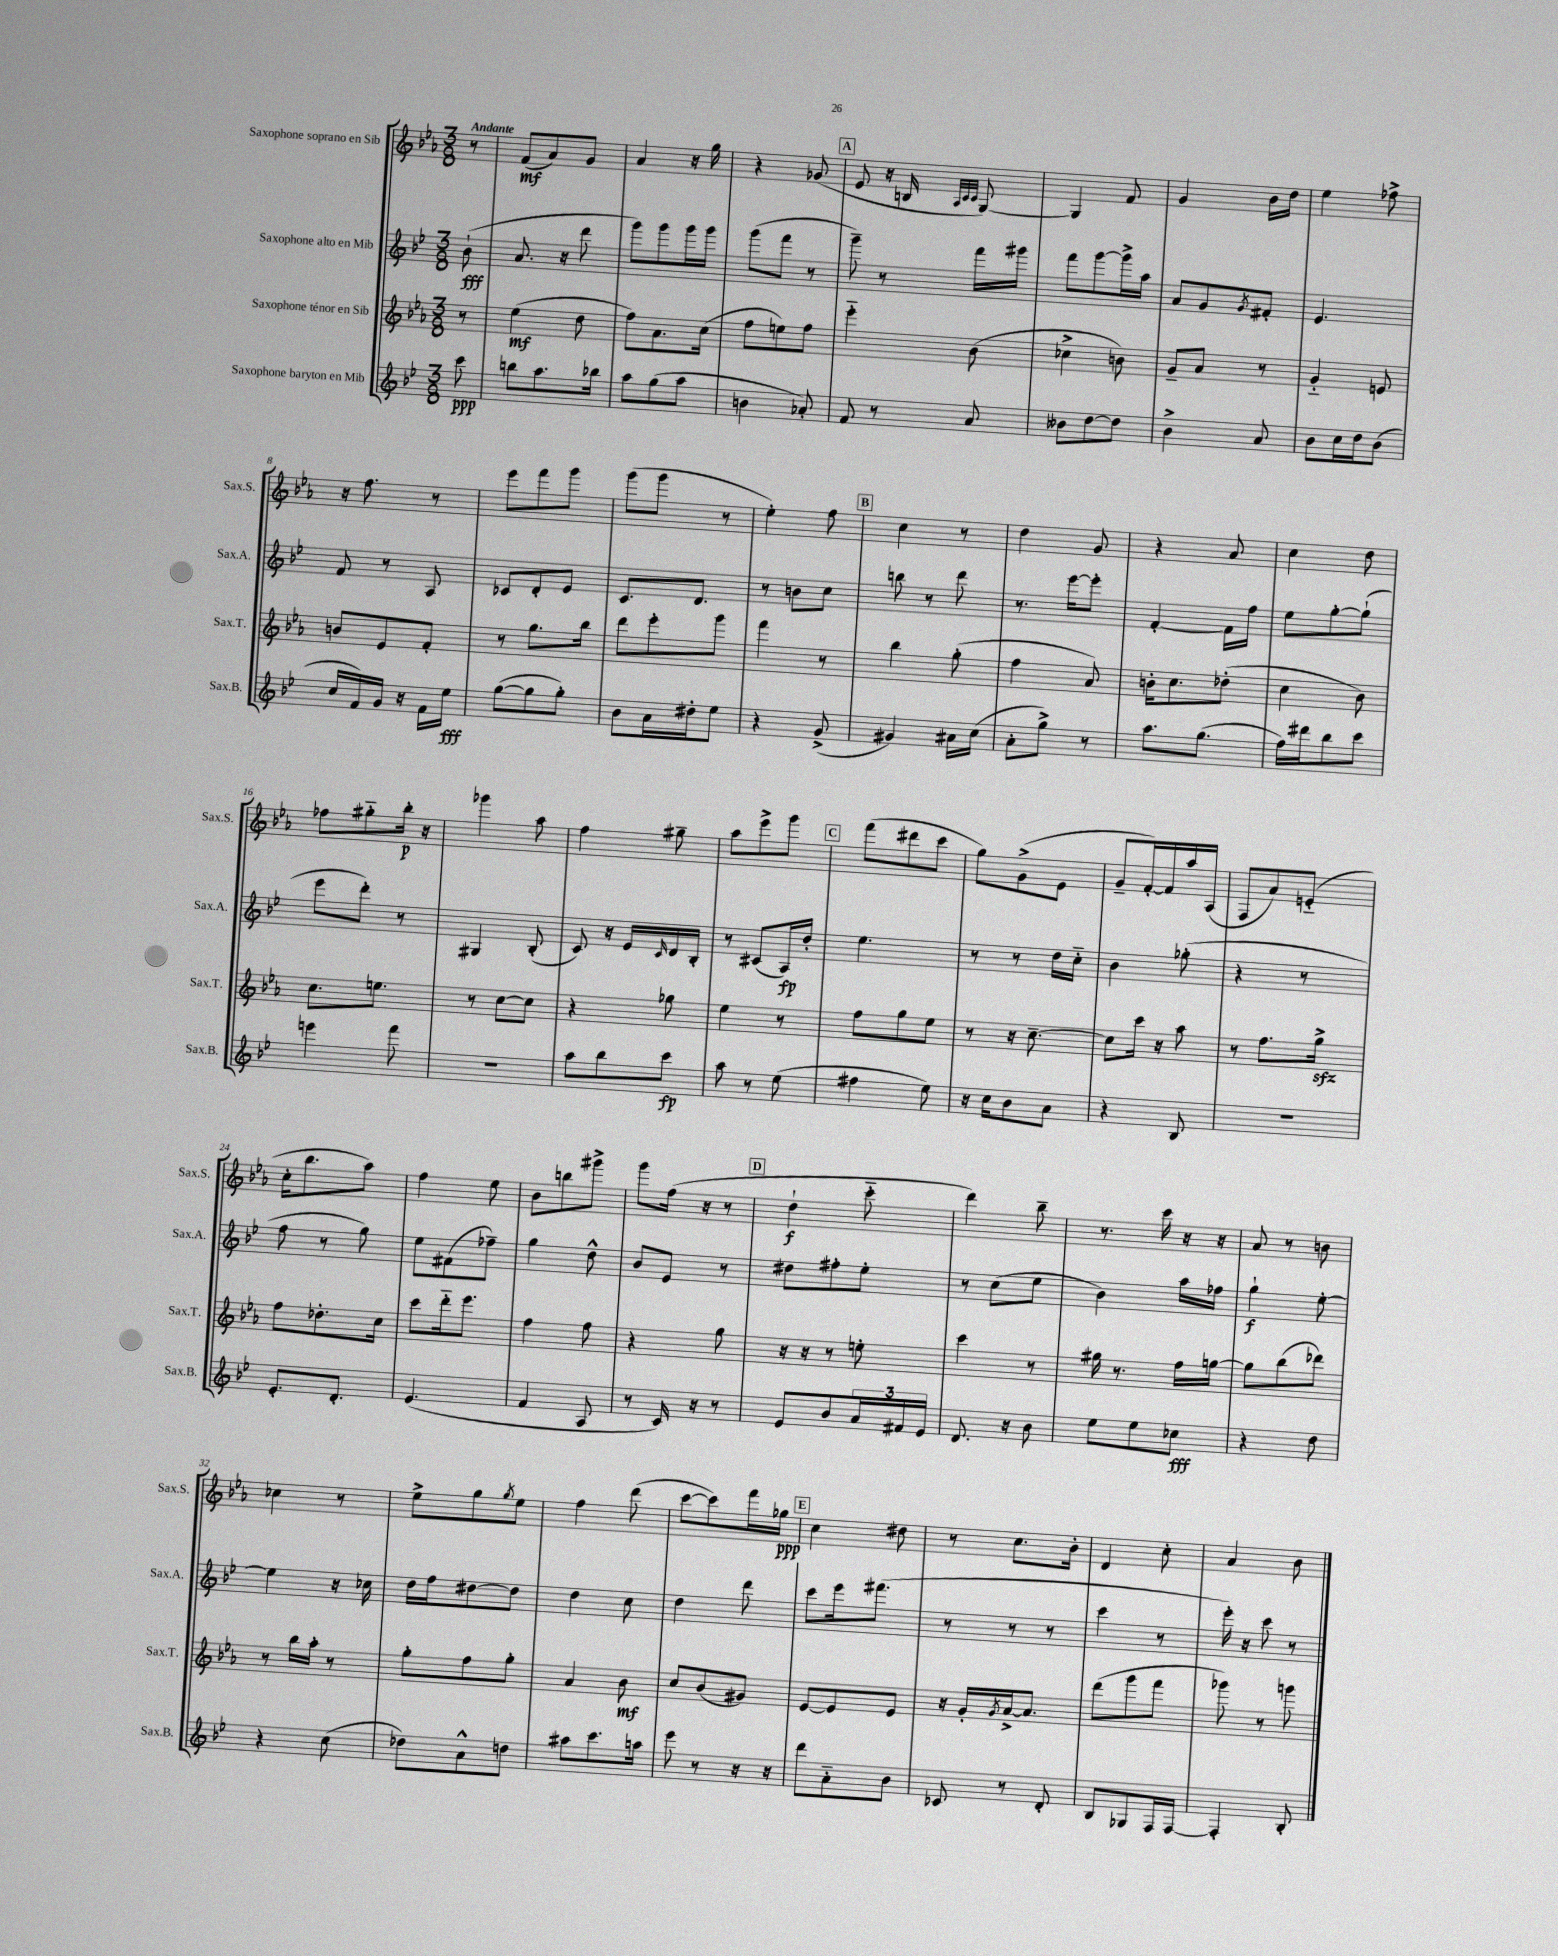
<<
\new StaffGroup <<
\new Staff = "s0" \with { instrumentName = "Saxophone soprano en Sib" shortInstrumentName = "Sax.S." } {
    \clef treble \key ees \major \numericTimeSignature \time 3/8 \partial 8 \tempo "Andante"
    r8 |
    f'8\mf( aes'8) g'8 |
    aes'4 r16 g''16 |
    r4 ges'8( |
    \mark \markup { \box "A" } ees'8 r16 b16 \grace { aes32 c'32 c'32 } g8~) |
    g4 f'8 |
    g'4 bes'16 d''16 |
    ees''4 fes''8-> |
    r16 f''8. r8 |
    ees'''8 f'''8 g'''8 |
    g'''8( g'''8 r8 |
    ees''4-.) f''8 |
    \mark \markup { \box "B" } c''4 r8 |
    d''4 g'8 |
    r4 aes'8 |
    c''4 d''8 |
    fes''8 gis''8-_ bes''16-.\p r16 |
    ges'''4 aes''8 |
    f''4 gis''8-- |
    aes''8 ees'''8-> g'''8 |
    \mark \markup { \box "C" } f'''8( dis'''8 c'''8 |
    g''8) g'8->( ees'8 |
    g'8-- f'16~-.) f'16 aes''16 aes16( |
    f8 aes'8) e'8-_( |
    c''16-. bes''8. aes''8) |
    f''4 ees''8 |
    bes'8 b''8 gis'''8-> |
    g'''8 f''16( r16 r8 |
    \mark \markup { \box "D" } d''4-!\f c'''8-_ |
    d'''4) bes''8-- |
    r8. c'''16 r16 r16 |
    aes'8 r8 b'8 |
    ces''4 r8 |
    ees''8-> g''8 \acciaccatura { g''8 } ees''8 |
    f''4 d'''8( |
    c'''8~ c'''8) f'''16 ges''16\ppp |
    \mark \markup { \box "E" } c''4 dis''8 |
    r8 c''8. bes'16-. |
    d'4 c''8-. |
    aes'4 bes'8 \bar "|." |
}
\new Staff = "s1" \with { instrumentName = "Saxophone alto en Mib" shortInstrumentName = "Sax.A." } {
    \clef treble \key bes \major \numericTimeSignature \time 3/8 \partial 8
    bes'8-!\fff( |
    a'8. r16 d'''8 |
    g'''8) g'''8 g'''16 g'''16 |
    g'''8( f'''8 r8 |
    \mark \markup { \box "A" } g'''8--) r8 f'''16 gis'''16 |
    f'''8 g'''8~ g'''16-> a''16 |
    a'8 g'8 \acciaccatura { g'8 } fis'8-. |
    ees'4. |
    f'8 r8 a8 |
    ces'8 d'8-. ees'8 |
    c'8. d'8. |
    r8 b'8 c''8 |
    \mark \markup { \box "B" } b''8 r8 d'''8 |
    r8. ees'''16~ ees'''8-. |
    f'4~-. f'16 f''16 |
    ees''8 g''8~-. g''8-!( |
    ees'''8 d'''8-.) r8 |
    gis4 bes8-.( |
    c'8) r16 ees'16 \grace { c'16 } d'16 bes16-. |
    r8 cis'8( a16\fp) d''16-. |
    \mark \markup { \box "C" } ees''4. |
    r8 r8 d''16 c''16-_ |
    bes'4 ges''8-.( |
    r4 r8 |
    f''8 r8 g''8) |
    ees''8 fis'8( fes''8--) |
    g''4 d''8-^ |
    bes'8 ees'8 r8 |
    \mark \markup { \box "D" } dis''8 fis''8-. ees''8-. |
    r8 c''8( ees''8 |
    bes'4) a''16 fes''16 |
    g''4-!\f ees''8~-. |
    ees''4 r16 ces''16 |
    d''16 f''16 dis''8~ dis''8 |
    d''4 c''8 |
    d''4 d'''8 |
    \mark \markup { \box "E" } c'''8 ees'''16 fis'''8.( |
    r8 r8 r8 |
    c'''4 r8 |
    ees'''16-.) r16 c'''8 r8 \bar "|." |
}
\new Staff = "s2" \with { instrumentName = "Saxophone ténor en Sib" shortInstrumentName = "Sax.T." } {
    \clef treble \key ees \major \numericTimeSignature \time 3/8 \partial 8
    r8 |
    ees''4\mf( d''8 |
    f''8) aes'8. c''16( |
    f''8 e''8) f''8 |
    \mark \markup { \box "A" } ees'''4-_ bes'8( |
    ces''4-> b'8) |
    g'8-- aes'8 r8 |
    g'4-_ e'8 |
    b'8 ees'8 f'8-. |
    r8 g''8. bes''16 |
    d'''8 ees'''8-. g'''8 |
    f'''4 r8 |
    \mark \markup { \box "B" } bes''4 g''8-.( |
    f''4 aes'8) |
    b'16-. c''8. des''8-.( |
    c''4 bes'8) |
    c''8. e''8. |
    r8 c''8~ c''8 |
    r4 ges''8 |
    ees''4 r8 |
    \mark \markup { \box "C" } f''8 g''8 ees''8 |
    r8 r16 c''8.~-- |
    c''8 c'''16 r16 aes''8 |
    r8 f''8. g''16->\sfz |
    f''8 des''8.-. c''16 |
    c'''8 d'''16-_ ees'''8. |
    f''4 f''8 |
    r4 g''8 |
    \mark \markup { \box "D" } r16 r16 r8 e''8-. |
    c'''4 r8 |
    gis''16 r8. f''16 g''16~ |
    g''8 bes''8( des'''8) |
    r8 bes''16 aes''16-. r8 |
    g''8-. f''8 g''8-. |
    aes'4 bes'8\mf |
    c''8 bes'8( gis'8) |
    \mark \markup { \box "E" } ees'8~ ees'8 ees'8 |
    r16 g'16-. \acciaccatura { g'8 } aes'16~-> aes'8. |
    d'''8( g'''8 f'''8 |
    ges'''8) r8 g'''8 \bar "|." |
}
\new Staff = "s3" \with { instrumentName = "Saxophone baryton en Mib" shortInstrumentName = "Sax.B." } {
    \clef treble \key bes \major \numericTimeSignature \time 3/8 \partial 8
    c'''8\ppp |
    b''8 a''8. bes''16 |
    a''8 g''8( a''8 |
    b'4 aes'8-.) |
    \mark \markup { \box "A" } f'8 r8 a'8 |
    beses'8 d''8~ d''8 |
    bes'4-> a'8 |
    bes'8 c''16 d''16 bes'8( |
    c''16 f'16) g'16 r16 f'16 ees''16\fff |
    g''8~( g''8 g''8-.) |
    bes'8 a'16 dis''16-. ees''8 |
    r4 g'8->( |
    \mark \markup { \box "B" } gis'4) ais'16 c''16( |
    a'8-. g''8->) r8 |
    a''8. g''8.( |
    f''16) dis'''16 bes''8 c'''8 |
    e'''4 f'''8 |
    R4. |
    a''8 bes''8 c'''8\fp |
    a''8 r8 ees''8( |
    \mark \markup { \box "C" } fis''4 ees''8) |
    r16 c''16 bes'8 a'8 |
    r4 bes8 |
    R4. |
    ees'8.-. d'8.-. |
    ees'4.( |
    f'4 a8 |
    r8 c'16) r16 r8 |
    \mark \markup { \box "D" } ees'8 bes'8 \tuplet 3/2 { a'16 fis'16 ees'16 } |
    d'8. r16 bes'8 |
    ees''8 ees''8 ces''8\fff |
    r4 d''8 |
    r4 c''8( |
    des''8) a'8-^ d''8 |
    ais''8 c'''8. a''16 |
    ees'''8 r8 r16 r16 |
    \mark \markup { \box "E" } d'''8 a'8-_ bes'8 |
    ces'8 r8 d'8-. |
    bes8 ges8 f16 f16~ |
    f4-. bes8-. \bar "|." |
}
>>
>>
